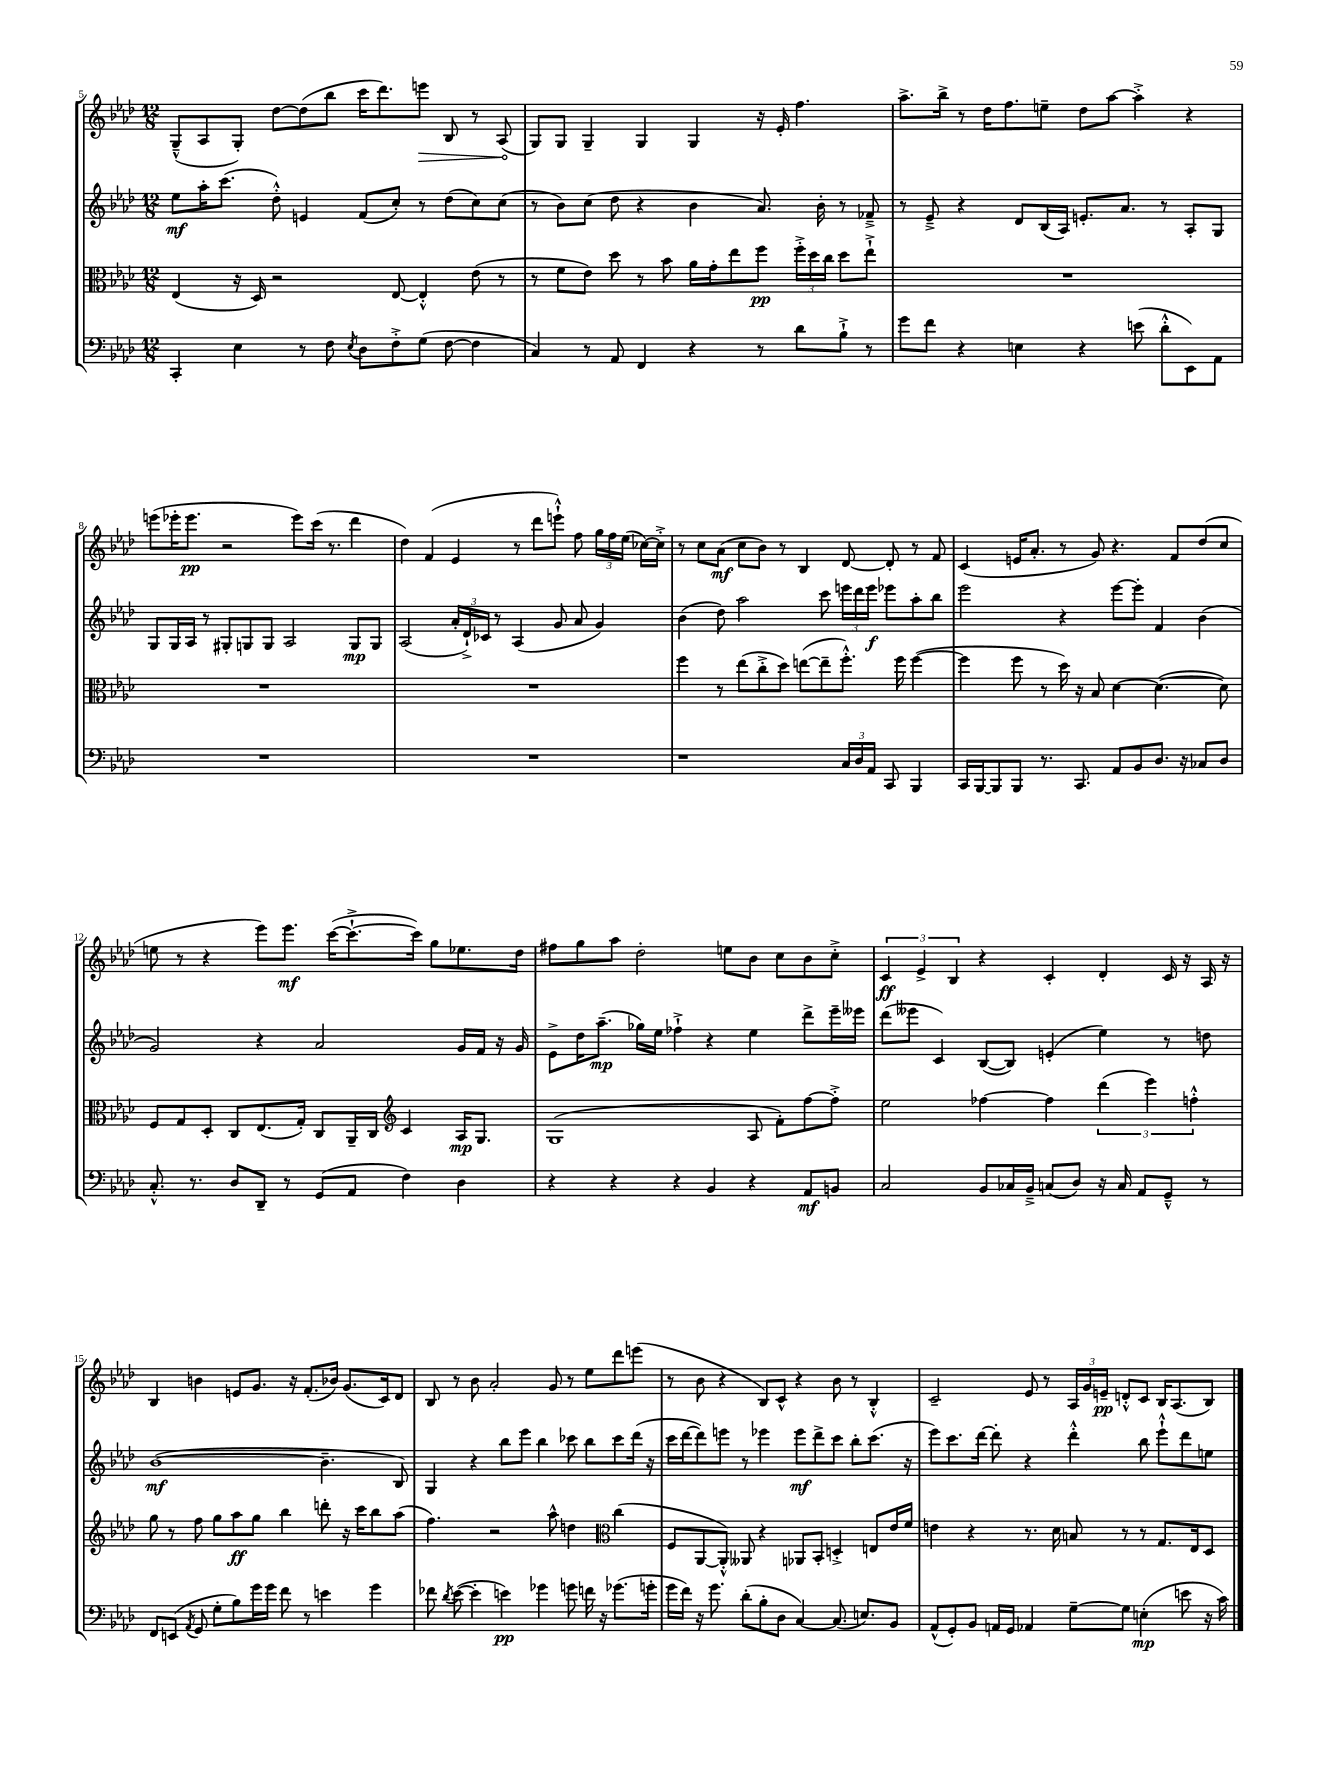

**kern	**kern	**kern	**kern
*staff4	*staff3	*staff2	*staff1
*clefF4	*clefC3	*clefG2	*clefG2
*k[b-e-a-d-]	*k[b-e-a-d-]	*k[b-e-a-d-]	*k[b-e-a-d-]
*M12/8	*M12/8	*M12/8	*M12/8
4CC'	(4E-	8ee-	(8G~^^
.	.	16aa-'	8A-
.	.	(8.ccc	.
4E-	16r	.	8G')
.	16D-)	.	.
.	2r	8dd-'^^)	[8dd-
8r	.	4e	(8dd-]
8F	.	.	8bb-
8qE-	.	.	.
8D-	.	(8f	16ccc
.	.	.	8.ddd-)
8F'^	[8E-	8cc')	.
(8G	4E-'^^]	8r	8eee
[8F	.	(8dd-	8B-
4F]	(8e-	8cc)	8r
.	8r	(8cc	(8A-
=	=	=	=
4C)	8r	8r	8G)
.	8f	8b-)	8G
8r	8e-)	(8cc	4G~
8AA-	8dd-	8dd-	.
4FF	8r	4r	4G
.	8b-	.	.
4r	16a-	4b-	4G
.	16g'	.	.
.	8ee-	.	.
8r	8ff	8.a-)	16r
.	.	.	16e-'
8d-	24ff'^	.	4.ff
.	24dd-	.	.
.	.	16b-'	.
.	24cc	.	.
8B-`^	8dd-	8r	.
8r	8ee-`^	8f-~^	.
=	=	=	=
8g	1.r	8r	8.aa-^
8f	.	8e-~^	.
.	.	.	16bb-^
4r	.	4r	8r
.	.	.	16dd-
.	.	.	8.ff
4E	.	8d-	.
.	.	(16B-	8ee~
.	.	16A-)	.
4r	.	8.e'	8dd-
.	.	.	[8aa-
.	.	8.a-	.
(8e	.	.	4aa-'^]
8d-'^^	.	8r	.
8EE-)	.	8A-'	4r
8AA-	.	8G	.
=	=	=	=
1.r	1.r	8G	(8eee
.	.	16G	16eee-'
.	.	16A-	8.eee-
.	.	8r	.
.	.	8G#'	2r
.	.	8G	.
.	.	8G	.
.	.	2A-	.
.	.	.	8eee-)
.	.	.	(16ccc
.	.	.	8.r
.	.	8G	4ddd-
.	.	8G	.
=	=	=	=
1.r	1.r	(2A-	4dd-)
.	.	.	(4f
.	.	24a-'	4e-
.	.	24d-`^)	.
.	.	24c-	.
.	.	8r	.
.	.	(4A-	8r
.	.	.	8ddd-
.	.	8g	8eee`^^)
.	.	8a-	8ff
.	.	4g)	24gg
.	.	.	24ff
.	.	.	(24ee-
.	.	.	[16cc-)
.	.	.	16cc-'^]
=	=	=	=
1r	4ff	(4b-	8r
.	.	.	8cc
.	8r	8dd-)	(8a-
.	(8ee-	2aa-	8cc
.	8cc'^	.	8b-)
.	8dd-)	.	8r
.	([8ee	.	4B-
.	8ee~]	8ccc	.
24C	8.ff'^^)	24eee	[8d-
24D-	.	24ddd-	.
24AA-	.	24eee	.
8CC	.	8eee-	8d-']
.	16ff	.	.
4BBB-	([4ff	8aa-'	8r
.	.	8bb-	8f
=	=	=	=
16CC	4ff]	2eee-	(4c
[16BBB-	.	.	.
8BBB-]	.	.	.
8BBB-	8ff	.	16e
.	.	.	8.a-'
8.r	8r	.	.
.	16dd-)	4r	8r
8.CC	16r	.	.
.	8B-	.	8g)
8AA-	[4d-	[8eee-	4.r
8BB-	.	8eee-']	.
8.D-	(4.d-_	4f	.
.	.	.	8f
16r	.	.	.
8C-	.	(4b-	(8dd-
8D-	8d-])	.	8cc
=	=	=	=
8.C'^^	8F	2g)	8ee
.	8G	.	8r
8.r	.	.	.
.	8D-'	.	4r
8D-	8C	.	.
8DD-~	(8.E-	4r	8eee-)
8r	.	.	8.eee-
.	16G')	.	.
(8GG	8C	2a-	.
.	.	.	([16ccc
8AA-	16AA-~	.	8.ccc`^_
.	16C	.	.
*	*clefG2	*	*
4F)	4c	.	.
.	.	.	16ccc])
.	.	.	8gg
4D-	16A-	16g	8.ee-
.	8.G	16f	.
.	.	16r	.
.	.	16g	16dd-
=	=	=	=
4r	(1G	8e-^	8ff#
.	.	16dd-	8gg
.	.	(8.aa-~	.
4r	.	.	8aa-
.	.	16gg-)	2dd-'
.	.	16ee-	.
4r	.	4ff-`^	.
4BB-	.	4r	.
.	.	.	8ee
4r	8A-	4ee-	8b-
.	8f')	.	8cc
8AA-	[8ff	8ddd-^	8b-
8BB	8ff'^]	16eee-~	8cc'^
.	.	16eee--	.
=	=	=	=
2C	2ee-	(8ddd-	6c
.	.	8eee--	.
.	.	.	6e-^
.	.	4c)	.
.	.	.	6B-
8BB-	[4ff-	([8B-	4r
16C-	.	8B-])	.
16BB-~^	.	.	.
(8C	4ff-]	(4e'	4c'
8D-)	.	.	.
16r	(6ddd-	4ee-)	4d-'
16C	.	.	.
8AA-	.	.	.
.	6eee-)	.	.
8GG~^^	.	8r	16c
.	.	.	16r
.	6ff'^^	.	.
8r	.	8dd	16A-
.	.	.	16r
=	=	=	=
8FF	8gg	([1b-	4B-
(8EE	8r	.	.
8qAA-	.	.	.
8GG	8ff	.	4b
8G'	8gg	.	.
8B-)	8aa-	.	8e
16g	8gg	.	8.g
16g	.	.	.
8f	4bb-	.	.
.	.	.	16r
8r	.	.	(8.f'
4e	8ddd'	4.b-~]	.
.	.	.	16b-)
.	16r	.	(8.g
.	16ccc	.	.
4g	8bb-	.	.
.	.	.	16c)
.	(8aa-	8B-)	8d-
=	=	=	=
8f-	4.ff)	4G	8B-
8qd-	.	.	.
([8e-	.	.	8r
4e-']	.	4r	8b-
.	2r	.	2a-'
4e)	.	8bb-	.
.	.	8eee-	.
4g-	.	4bb-	.
.	8aa-^^	.	8g
8g	4dd	8ccc-	8r
16f	.	8bb-	8ee-
16r	.	.	.
*	*clefC3	*	*
(8.g-	(4cc	8ccc-	8ddd-
.	.	(16ddd-	(8eee
16g'	.	16r	.
=	=	=	=
16g	8F	16ccc	8r
16f)	.	[16ddd-	.
16r	[8AA-	8ddd-])	8b-
8.g	.	.	.
.	8AA-'^^])	8eee	4r
(8d-'	8AA--	8r	.
8B-'	4r	4eee-	8B-)
8D-	.	.	8c^^
[4C)	8AA-	8eee-	4r
.	8BB-'	8ddd-^	.
(8.C]	4D'^	8ccc	8b-
.	.	8bb-'	8r
8.E)	.	.	.
.	8E	(8.ccc	4B-'^^
8BB-	16e-	.	.
.	16f	16r	.
=	=	=	=
(8AA-^^	4e	8eee-)	2c~
8GG')	.	8.ccc	.
8BB-	4r	.	.
.	.	[16ddd-	.
16AA	.	8ddd-']	.
16GG	.	.	.
4AA-	8.r	4r	8e-
.	.	.	8r
.	16d-	.	.
[8G~	8B	4ddd-'^^	24A-
.	.	.	24g
.	.	.	24e~
8G]	8r	.	8d'^^
(4E'	8r	8bb-	8c
.	8.G	8eee-`^^	16B-
.	.	.	(8.A-
8e	.	8ddd-	.
.	16E-	.	.
16r	8D-	8ee	8B-)
16c)	.	.	.
==	==	==	==
*-	*-	*-	*-
